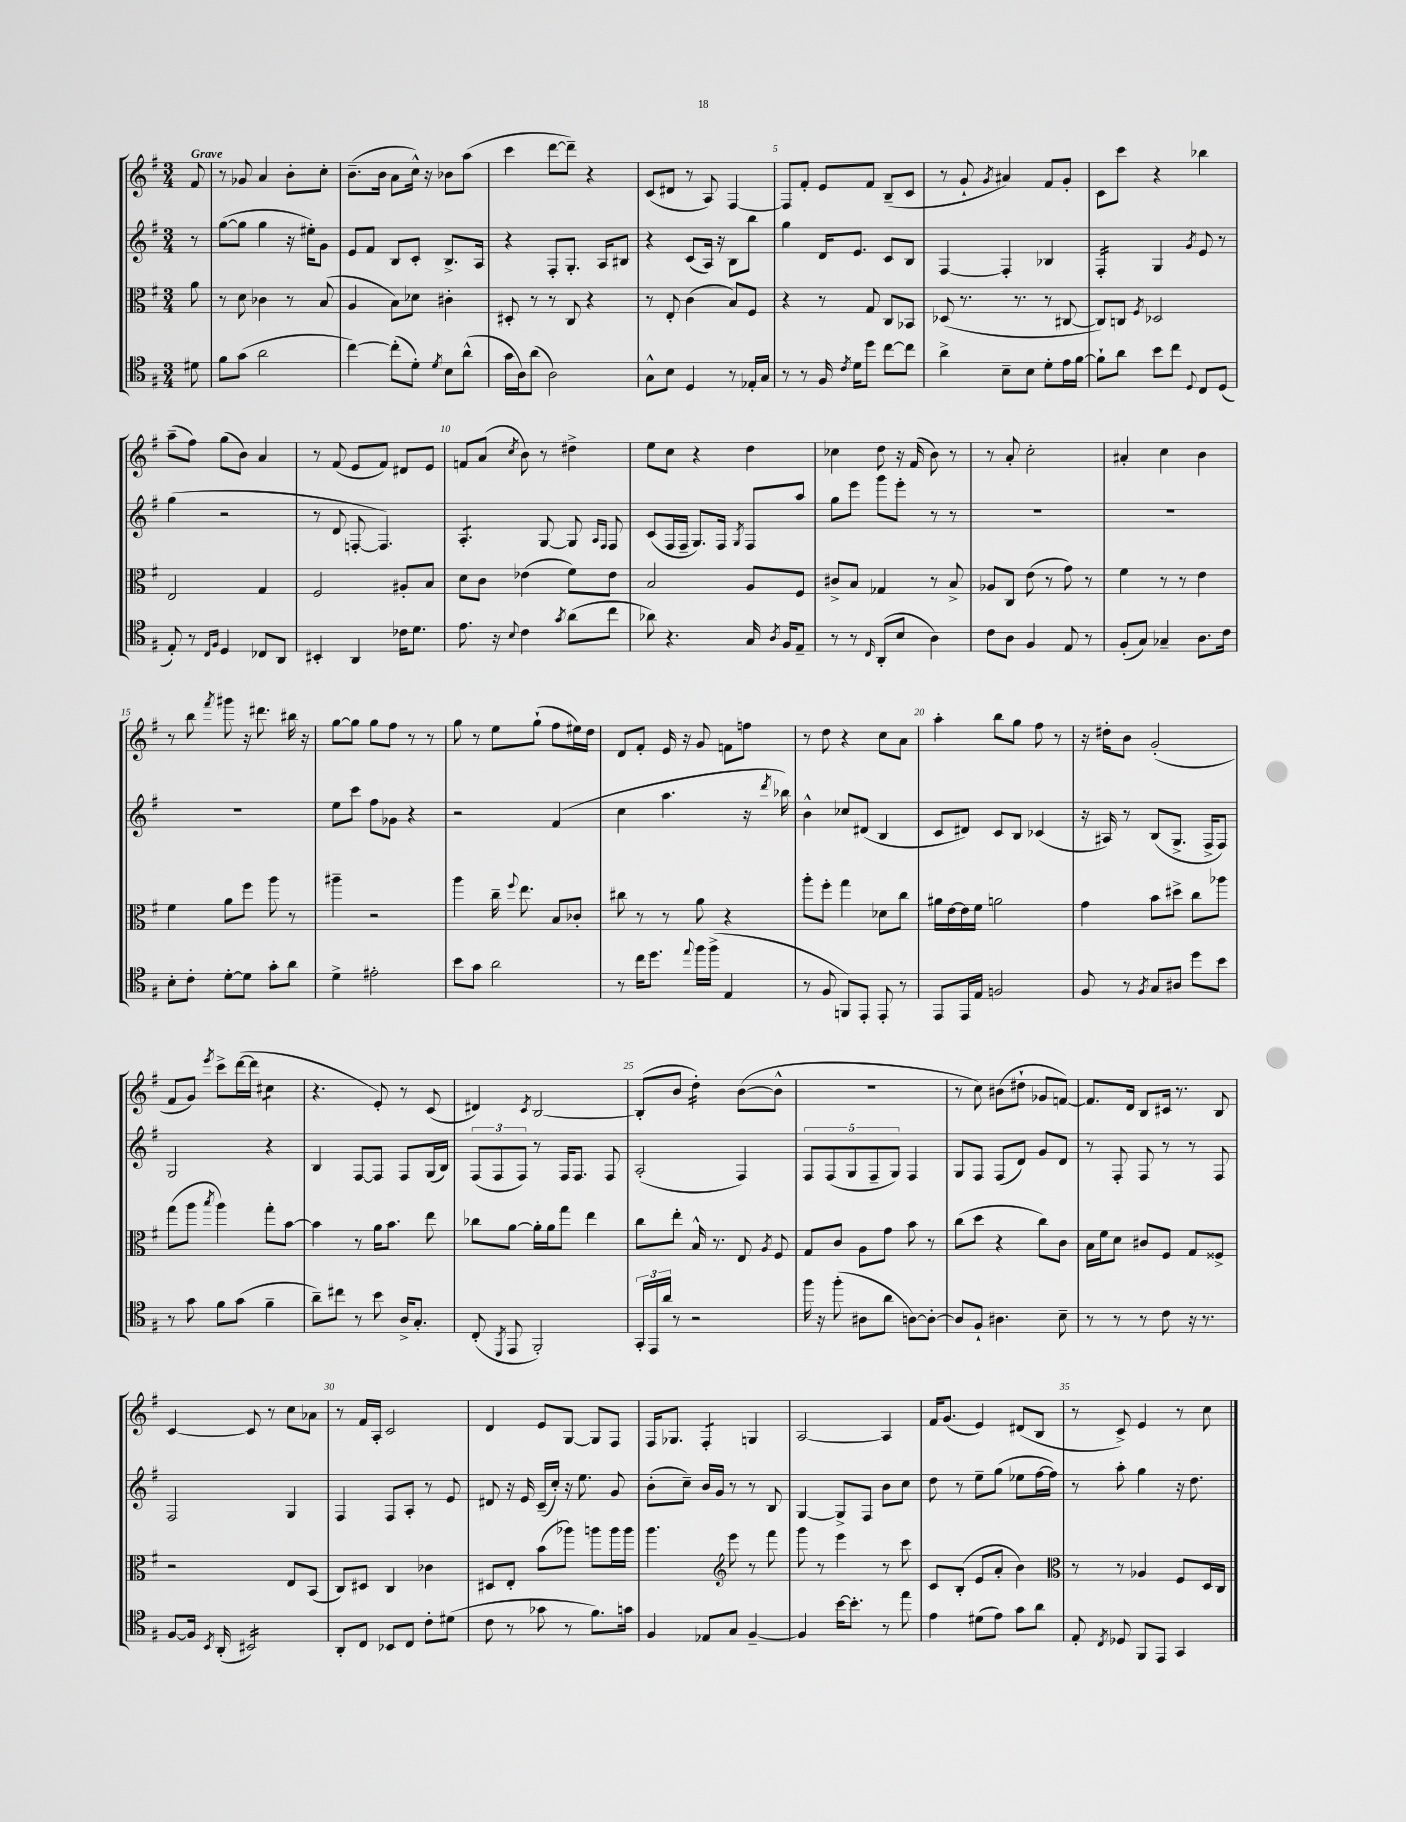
<<
\new StaffGroup <<
\new Staff = "s0" {
    \clef treble \key g \major \numericTimeSignature \time 3/4 \partial 8 \tempo "Grave"
    \autoBeamOff fis'8 |
    r8 ges'8 a'4 b'8[-. c''8]-. |
    b'8.[--( b'16] a'8[ c''16]-^) r16 bes'8[ a''8]( |
    c'''4 d'''8[~ d'''8]--) r4 |
    c'8[( dis'8] r8 a8) fis4~ |
    fis8[ fis'8]-. e'8[ fis'8] b8[--( c'8] |
    r8 g'8-! \acciaccatura { g'8 } ais'4) fis'8[ g'8]-. |
    c'8[ c'''8] r4 bes''4 |
    a''8[--( fis''8]) g''8[( b'8]) a'4 |
    r8 fis'8( e'8[ fis'8]) dis'8[ e'8] |
    f'8[ a'8]( \acciaccatura { c''8 } b'8) r8 dis''4-> |
    e''8[ c''8] r4 d''4 |
    ces''4 d''8 r16 fis'16( b'8) r8 |
    r8 a'8-. c''2-. |
    ais'4-. c''4 b'4 |
    r8 b''8 \acciaccatura { fis'''8 } gis'''8 r16 dis'''8. bis''16 r16 |
    g''8[~ g''8] g''8[ fis''8] r8 r8 |
    g''8 r8 e''8[ g''8]-!( fis''8[ eis''16) d''16] |
    d'8[ fis'8]-. e'16 r16 g'8 f'8[ f''8] |
    r8 d''8 r4 c''8[ a'8] |
    a''4-. b''8[ g''8] fis''8 r8 |
    r16 dis''16[-. b'8] g'2-.( |
    fis'8[ g'8]) \acciaccatura { e'''8 } c'''8[-> d'''16~( d'''16] cis''4:8 |
    r4. e'8-.) r8 c'8( |
    dis'4) \acciaccatura { c'8 } b2~ |
    b8[-.( b'8] d''4:16-.) b'8[~( b'8]-^ |
    R2. |
    r8 c''8) bis'8[( dis''8]-! ges'8[ f'8]~) |
    f'8.[ d'16] b8[ cis'16] r8. b8 |
    c'4~ c'8 r8 c''8[ aes'8] |
    r8 fis'16[ a16]-. c'2 |
    d'4 e'8[ g8]~ g8[ fis8] |
    fis16[ ges8.] fis4:8-. g4 |
    a2~ a4 |
    fis'16[ g'8.]( e'4) dis'8[( b8] |
    r8 c'8->) e'4 r8 c''8 \bar "|." |
}
\new Staff = "s1" {
    \clef treble \key g \major \numericTimeSignature \time 3/4 \partial 8
    \autoBeamOff r8 |
    g''8[~( g''8] g''4 r16 eis''16[-.) g'8] |
    e'8[ fis'8] b8[ c'8]-. b8.[-> a16] |
    r4 fis8[-. g8.]-. a16[ bis8] |
    r4 c'8[( a16]) r16 b8[ b''8] |
    g''4 d'16[ e'8.] c'8[ b8] |
    fis4~ fis4-. bes4 |
    fis4:16-. g4 \acciaccatura { g'8 } e'8 r8 |
    g''4( r2 |
    r8 d'8 f8~-. f4.) |
    a4.:8-. g8~ g8 \grace { a16[ fis16] } fis8 |
    c'8[( fis16 fis16]-- g8.[) fis16] \acciaccatura { g8 } fis8[ a''8] |
    g''8[ e'''8] g'''8[ e'''8]-. r8 r8 |
    R2. |
    R2. |
    R2. |
    e''8[ c'''8] fis''8[ ges'8] r4 |
    r2 fis'4( |
    c''4 a''4. r16 \acciaccatura { d'''8 } bes''16) |
    b'4-^ ces''8[ dis'8]( b4 |
    c'8[ dis'8]) c'8[ b8] ces'4( |
    r16 ais16) r8 b8[( g8.]-> fis16[-> fis8]) |
    g2 r4 |
    b4 fis8[~ fis8] fis8[ g16( b16]) |
    \tuplet 3/2 { fis8[( fis8 fis8]) } r8 fis16[ fis8.] fis8 |
    a2-.( fis4) |
    \tuplet 5/4 { fis8[ fis8( g8 fis8-- g8]) } fis4 |
    g8[ fis8] fis8[( d'8]) g'8[ d'8] |
    r8 fis8-. fis8 r8 r8 fis8 |
    fis2 g4 |
    fis4 fis8[ a8]-. r8 e'8 |
    dis'8 r16 e'16 c'16[--( c''16]-.) r16 e''8. g'8 |
    b'8[-.( c''8]--) b'16[ g'16] r8 r8 b8 |
    g4~ g8[-> fis8] b'8[ c''8] |
    d''8 r8 e''8[-- g''8]( ees''8[ fis''16~ fis''16]) |
    r8 a''8-. g''4 r16 d''8. \bar "|." |
}
\new Staff = "s2" {
    \clef alto \key g \major \numericTimeSignature \time 3/4 \partial 8
    \autoBeamOff a'8 |
    r8 d'8 ces'4 r8 b8( |
    a4 b8[) des'8] cis'4-. |
    dis8-. r8 r8 c8 r4 |
    r8 e8-. c'4( b8[) fis8] |
    r4 r8 g8 c8[ bes,8] |
    des8( r8. r8. r8 cis8~ |
    cis8[) c8] \acciaccatura { fis8 } des2 |
    e2 g4 |
    fis2 ais8[-. b8] |
    d'8[ c'8] ees'4( fis'8[) ees'8] |
    b2 a8[ fis8] |
    cis'8[-> b8] ges4 r8 b8-> |
    aes8[ c8] e'8( r8 g'8) r8 |
    fis'4 r8 r8 e'4 |
    fis'4 a'8[ fis''8] a''8 r8 |
    ais''4-- r2 |
    a''4 c''16-- \appoggiatura { fis''8 } e''8. b8[ ces'8]-. |
    cis''8 r8 r8 a'8 r4 |
    a''8[-. fis''8]-. g''4 des'8[ c''8] |
    ais'16[ e'16~ e'16 fis'16] a'2 |
    g'4 b'8[ dis''8]-> c''8[ aes''8] |
    g''8[( a''8] \acciaccatura { b''8 } a''4) g''8[-. b'8]~ |
    b'4 r8 a'16[ b'8.] e''8 |
    ces''8[ a'8]~ a'16[-. a'16 g''8] e''4 |
    c''8[ e''8]-. b16-^ r8. e8 \acciaccatura { a8 } fis8 |
    g8[ c'8] a8[ g'8] b'8 r8 |
    c''8[( d''8] r4 c''8[) c'8] |
    b16[ fis'16 d'8] cis'8[ fis8] g8[ fisis8]-> |
    r2 e8[ b,8]( |
    c8[) dis8] c4 ces'4 |
    dis8[ e8]-. b'8[( aes''8]) a''8[ a''16 a''16] |
    a''4. \clef treble e'''8 r8 fis'''8 |
    g'''8 r8 e'''4 r8 c'''8 |
    c'8[ b8]-.( e'8[ a'8]-. b'4) |
    \clef alto r8 r8 aes4 fis8[ d16 c16] \bar "|." |
}
\new Staff = "s3" {
    \clef tenor \key g \major \numericTimeSignature \time 3/4 \partial 8
    \autoBeamOff dis'8 |
    fis'8[ g'8]( a'2 |
    c''4~) c''8[-.( d'8]-.) \acciaccatura { d'8 } b8[ a'8]-^( |
    g'16[ a16) a'8]( a2) |
    g8[-^ b8] d4 r8 ees16[-. g16] |
    r8 r8 fis16 \acciaccatura { c'8 } d'16[ d''8] c''8[~ c''8] |
    a'4-> b8[-- b8] d'8[-. e'16 fis'16]~ |
    fis'8[-! a'8] b'8[ c''8] \appoggiatura { d8 } c8[ d8]( |
    e8-.) r8 \grace { c16[ fis16] } d4 ces8[ a,8] |
    bis,4-. a,4 ces'16[ d'8.] |
    e'8. r16 \appoggiatura { b8 } c'4 \acciaccatura { g'8 } a'8[( c''8] |
    aes'8) r4. g16 \acciaccatura { a8 } fis16[ e8]-- |
    r8 r8 \grace { c16 } a,8[-.( b8] a4) |
    c'8[ a8] fis4 e8 r8 |
    fis8[-.( g8]) ges4-- a8.[ c'16] |
    b8[-. c'8]-. d'8[~-. d'8] g'8[-. a'8] |
    d'4-> eis'2-. |
    b'8[ g'8] a'2 |
    r8 c''16[ d''8.] \appoggiatura { e''8 } fis''16[ fis''16]->( e4 |
    r8 fis8 f,8[) e,8]-. e,8-. r8 |
    e,8[ e,16 e16] f2 |
    fis8 r8 \acciaccatura { fis8 } g8[ ais8] d''8[ b'8] |
    r8 g'8 fis'8[ g'8]( fis'4-- |
    a'8[--) cis''8] r8 b'8 a16[-> g8.]-. |
    c8-.( \acciaccatura { d,8 } e,8 fis,2-.) |
    \tuplet 3/2 { g,16[-. e,16 a'16] } r8 r2 |
    fis''16 r16 fis''8-.( ais8[ a'8] a8[~) a8]~-. |
    a8[ fis8]-! ais4. b8-- |
    r8 r8 r8 c'8 r16 r8. |
    fis8[~ fis16] \acciaccatura { b,8 } a,16-.( bis,2:16) |
    a,8[-. c8] bes,8[ c8] c'8[-. dis'8]( |
    c'8 r8 ges'8 r8 fis'8.[) g'16] |
    fis4 ees8[ g8] fis4~-- |
    fis4 b'16[~ b'8.]-. r8 e''8 |
    e'4 dis'8[( e'8]) g'8[ a'8] |
    e8-. \acciaccatura { c8 } des8 fis,8[ e,8] g,4 \bar "|." |
}
>>
>>
\layout { \context { \Score \override BarNumber.break-visibility = ##(#f #t #t) barNumberVisibility = #(every-nth-bar-number-visible 5) } }
